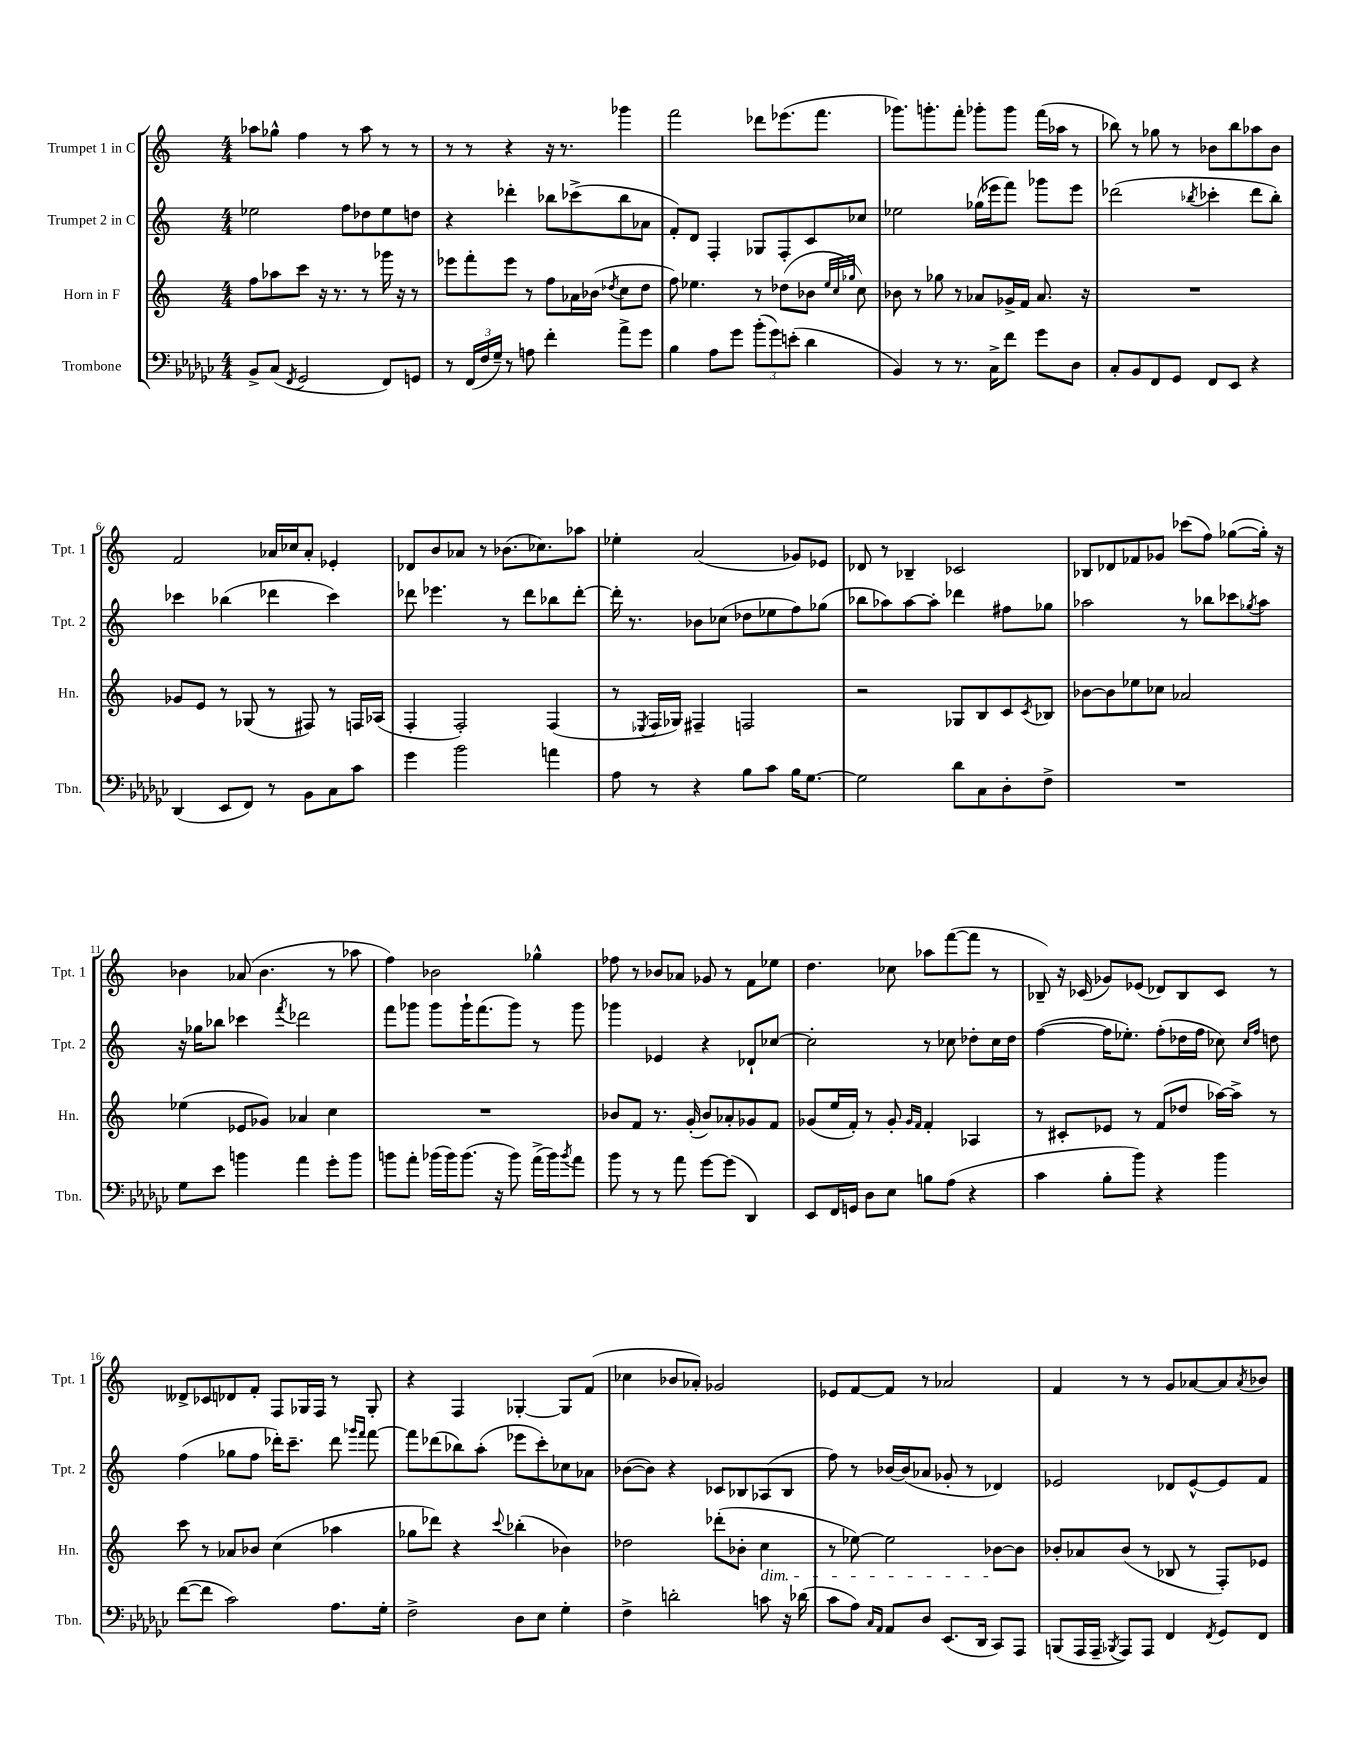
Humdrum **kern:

**kern	**kern	**kern	**kern
*staff4	*staff3	*staff2	*staff1
*clefF4	*clefG2	*clefG2	*clefG2
*k[b-e-a-d-g-c-]	*k[]	*k[]	*k[]
*M4/4	*M4/4	*M4/4	*M4/4
8BB-^	8ff	2ee-	8aa-
(8C-	8aa-	.	8gg-^^
8qFF	.	.	.
2GG-	8ccc	.	4ff
.	16r	.	.
.	8.r	.	.
.	.	8ff	8r
.	8r	8dd-	8aa-
8FF)	16ggg-	8ee-	8r
.	16r	.	.
8GG	8r	8dd	8r
=	=	=	=
8r	8eee-	4r	8r
(24FF	8fff'	.	8r
24F	.	.	.
24G-~)	.	.	.
8r	8eee-	4ddd-'	4r
8A	8r	.	.
4f'	8ff	8bb-	16r
.	.	.	8.r
.	16a-	(8ccc-^	.
.	(16b-	.	.
.	8qdd-	.	.
8a-^	8cc	8bb-	4ggg-
8g-	8dd-	8a-	.
=	=	=	=
4B-	8ff)	8f')	2fff
.	4.ee-	8d	.
8A-	.	4F'	.
8g-	.	.	.
(12b-'	8r	8G-	8ddd-
12g-)	.	.	.
.	(8dd-	8F'	(8.eee-
(12e'	.	.	.
4d-	8b-	8c	.
.	.	.	8.fff
.	32qqee-	.	.
.	32qqcc	.	.
.	32qqgg-	.	.
.	8cc)	8cc-	.
=	=	=	=
4BB-)	8b-	2ee-	8.ggg-)
.	8r	.	.
.	.	.	8.ggg'
8r	8gg-	.	.
8.r	8r	.	8fff'
.	8a-	(16gg-	8ggg-'
16C-^	.	16eee-	.
8f	16g-^	8fff)	8ggg-
.	16f	.	.
8g-	8.a-	8ggg-	(16fff
.	.	.	16aa-
8D-	.	8eee-	8r
.	16r	.	.
=	=	=	=
8C-'	1r	(2ddd-	8bb-)
8BB-	.	.	8r
8FF	.	.	8gg-
8GG-	.	.	8r
.	.	8qbb-	.
8FF	.	4ccc-'	8b-
8EE-	.	.	8bb-
4r	.	8ddd-	8aa-
.	.	8bb-')	8b-
=	=	=	=
(4DD-	8g-	4ccc-	2f
.	8e	.	.
8EE-	8r	(4bb-	.
8FF)	(8G-	.	.
8r	8r	4ddd-	16a-
.	.	.	16cc-
8BB-	8F#)	.	8a-'
8C-	8r	4ccc-)	4e-'
8c-	16F	.	.
.	(16A-	.	.
=	=	=	=
4g-	4F'	8ddd-	8d-
.	.	4.eee-	8b
2b-	2F')	.	8a-
.	.	.	8r
.	.	8r	(8.b-
.	.	8ddd-	.
.	.	.	8.cc-)
4a	(4F	8bb-	.
.	.	[8ddd-'	8aa-
=	=	=	=
8A-	8r	16ddd-']	4ee-'
.	.	8.r	.
.	8qE-	.	.
8r	16F	.	.
.	16G-)	.	.
4r	4F#~	8b-	(2a
.	.	(8cc-	.
8B-	2F	8dd-	.
8c-	.	8ee-	.
16B-	.	8ff)	8g-)
[8.G-	.	.	.
.	.	(8gg-	8e-
=	=	=	=
2G-]	2r	8bb-	8d-
.	.	8aa-)	8r
.	.	[8aa-	4B-~
.	.	8aa-']	.
8d-	8G-	4ddd-	2c-
8C-	8B	.	.
8D-'	8c	8ff#	.
.	8qc	.	.
8F^	8B-	8gg-	.
=	=	=	=
1r	[8b-	2aa-	8B-
.	8b-]	.	8d-
.	8ee-	.	8f-
.	8cc-	.	8g-
.	2a-	8r	(8ccc-
.	.	8bb-	8ff)
.	.	8ccc-	([8gg-
.	.	8qgg-	.
.	.	8aa-	16gg-'])
.	.	.	16r
=	=	=	=
8G-	(4ee-	16r	4b-
.	.	16gg-	.
8e-	.	8bb-	.
4b	8e-	4ccc-	(8a-
.	8g-)	.	4.b-
.	.	8qfff	.
4a-	4a-	2ddd-	.
8g-'	4cc	.	8r
8b	.	.	8aa-
=	=	=	=
8b	1r	8fff	4ff)
8a-'	.	8ggg-	.
(16b-	.	8ggg-	2b-
16b-)	.	.	.
(8.b-	.	16ggg-`	.
.	.	(8.fff	.
16r	.	.	.
8b-)	.	8ggg-)	.
(16a-^	.	8r	4gg-^^
16b-)	.	.	.
8qb-	.	.	.
8a-	.	8ggg-	.
=	=	=	=
8b-	8b-	4ggg-	8ff-
8r	8f	.	8r
8r	8.r	4e-	8b-
8a-	.	.	8a-
.	(16g'	.	.
[8g-	8b-)	4r	8g-
(8g-]	8a-'	.	8r
4DD-)	8g-	8d-`	8f
.	8f	[8cc-	8ee-
=	=	=	=
8EE-	(8g-	2cc-']	4.dd
16FF	16ee	.	.
16GG	16f')	.	.
8D-	8r	.	.
8E-	8g-'	.	8cc-
.	16qqg-	.	.
.	16qqf	.	.
8B	4f'	8r	8aa-
(8A-	.	8cc-	([8fff
4r	4A-	8dd-'	8fff]
.	.	16cc-	8r
.	.	16dd-	.
=	=	=	=
4c-	8r	([4ff	8B-~)
.	8c#'	.	16r
.	.	.	(16c-
8B-'	8e-	16ff]	8g-)
.	.	8.ee-')	.
8b-)	8r	.	(8e-
4r	(8f	(8ff'	8d-)
.	8dd-	16dd-	8B-
.	.	16ff	.
4b-	[16aa-)	8cc-)	8c-
.	16aa-^]	.	.
.	.	16qqcc-	.
.	.	16qqff	.
.	8r	8dd	8r
=	=	=	=
([8f	8ccc	(4ff	8d--^
8f]	8r	.	8c-
2c-)	8a-	8gg-	8d-
.	8b-	8ff	8f'
.	(4cc	16ddd-')	8F
.	.	8.ccc~	.
.	.	.	16G-
.	.	.	16F
8.A-	4aa-	8ddd-	8r
.	.	16qqggg-	.
.	.	16qqfff	.
.	.	[8fff	8G-'
16G-'	.	.	.
=	=	=	=
2F^	8gg-	8fff]	4r
.	8ddd-)	(8ddd-	.
.	4r	8bb-)	4F
.	.	(8aa'	.
.	8qqccc	.	.
8D-	(4bb-'	8eee-	[4G-'
8E-	.	8ccc')	.
4G-'	4b-)	8cc-	8G-]
.	.	8a-	(8f
=	=	=	=
4F^	2dd-	([8b-	4cc-
.	.	8b-])	.
2d'	.	4r	8b-
.	.	.	8a-')
.	(8ddd-'	8c-	2g-
.	8b-'	8B-	.
8c	4cc	(8A-	.
16r	.	8B-	.
(16d-	.	.	.
=	=	=	=
8c-	8r	8ff)	8e-
8A-)	[8ee-)	8r	[8f
16qqC-	.	.	.
16qqAA-	.	.	.
8AA-	2ee-]	[16b-	8f]
.	.	(16b-]	.
8D-	.	8a-	8r
(8.EE-	.	8g-'	2a-
.	.	8r	.
16DD-	.	.	.
8CC-)	[8b-	4d-)	.
8AAA-	8b-]	.	.
=	=	=	=
(8BBB	8b-'	2e-	4f
16AAA-	8a-	.	.
16AAA-~	.	.	.
8qBBB-	.	.	.
8AAA-)	(8b-	.	8r
8AAA-	8r	.	8r
4FF	8B-	8d-	8g
.	8r	[8e-^^	[8a-
8qFF	.	.	.
8GG-	8F')	8e-]	8a-]
.	.	.	8qa-
8FF	8e-	8f	8b-
==	==	==	==
*-	*-	*-	*-
